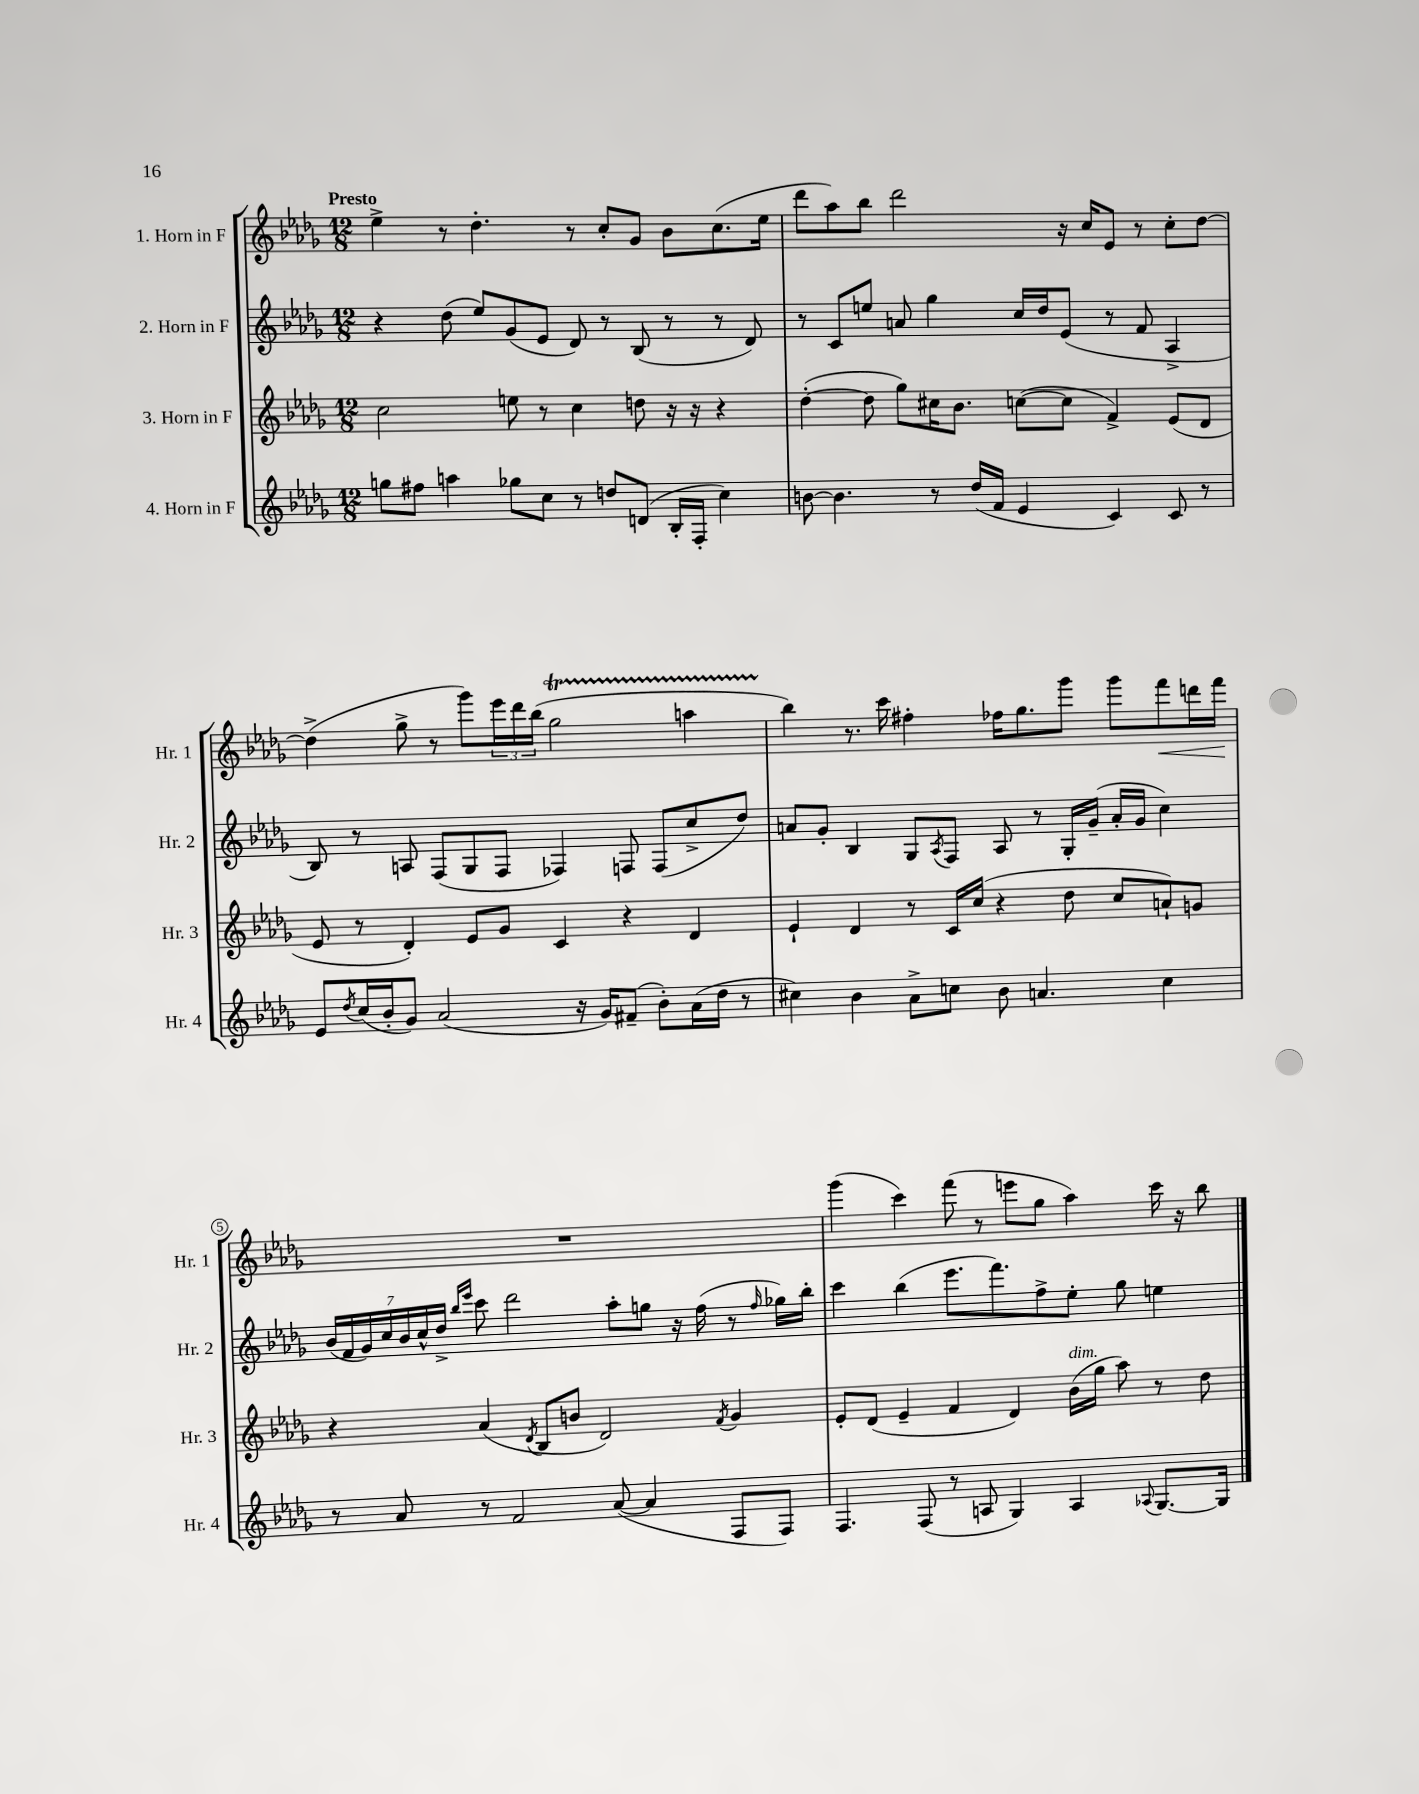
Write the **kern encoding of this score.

**kern	**kern	**kern	**kern
*staff4	*staff3	*staff2	*staff1
*clefG2	*clefG2	*clefG2	*clefG2
*k[b-e-a-d-g-]	*k[b-e-a-d-g-]	*k[b-e-a-d-g-]	*k[b-e-a-d-g-]
*M12/8	*M12/8	*M12/8	*M12/8
8gg	2cc	4r	4ee-^
8ff#	.	.	.
4aa	.	(8dd-	8r
.	.	8ee-)	4.dd-'
8gg-	8ee	(8g-	.
8cc	8r	8e-	.
8r	4cc	8d-)	8r
8dd	.	8r	8cc'
(8d	8dd	(8B-	8g-
16B-'	16r	8r	8b-
16F'	16r	.	.
4cc)	4r	8r	(8.cc
.	.	8d-)	.
.	.	.	16ee-
=	=	=	=
[8b	([4dd-'	8r	8ddd-
4.b]	.	8c	8aa-)
.	8dd-]	8ee	8bb-
.	8gg-)	8a	2ddd-
8r	16cc#	4gg-	.
.	8.b-	.	.
(16dd-	.	.	.
16f	.	.	.
4e-	([8cc	16cc	.
.	.	16dd-	.
.	8cc]	(8e-	16r
.	.	.	16cc
4c)	4f^)	8r	8e-
.	.	8f	8r
8c	(8e-	4A-^	8cc'
8r	8d-	.	[8dd-
=	=	=	=
8e-	8e-	8B-)	(4dd-^]
8qdd-	.	.	.
(16cc	8r	8r	.
16b-'	.	.	.
8g-)	4d-')	8A	8gg-^
(2a-	.	(8F	8r
.	8e-	8G-	8ggg-)
.	8g-	8F	24eee-
.	.	.	24ddd-
.	.	.	(24bb-
.	4c	4F-)	2gg-
16r	.	.	.
16g-)	.	.	.
(8f#~	4r	8F	.
8b-')	.	(8F	.
(16a-	4d-	8cc^	4aa
16dd-	.	.	.
8r	.	8dd-)	.
=	=	=	=
4cc#)	4e-`	8a	4bb-)
.	.	8g-'	.
4b-	4d-	4B-	8.r
.	.	.	16ccc
8a-^	8r	8G-	4ff#'
.	.	8qA-	.
8cc	16c	8F	.
.	(16cc	.	.
8b-	4r	8A-	16ff-
.	.	.	8.gg-
4.a	.	8r	.
.	8dd-	16G-'	8ggg-
.	.	(16g-~	.
.	8cc	16a'	8ggg-
.	.	16g-	.
4cc	8a`)	4cc)	8fff
.	8g	.	16ddd
.	.	.	16fff
=	=	=	=
8r	4r	(28b-	1.r
.	.	28f	.
.	.	28g-)	.
.	.	28cc	.
8a-	.	.	.
.	.	28b-	.
.	.	28cc^^	.
.	.	28dd-^	.
.	.	16qqbb-	.
.	.	16qqeee-	.
8r	(4a-	8ccc	.
2f	.	2ddd-	.
.	8qd-	.	.
.	8B-	.	.
.	8b	.	.
.	2d-)	.	.
([8a-	.	8aa-'	.
4a-]	.	8gg	.
.	.	16r	.
.	.	(16ff	.
.	8qf	.	.
8F	4g-	8r	.
.	.	16qqff	.
8F)	.	16gg-)	.
.	.	16bb-'	.
=	=	=	=
4.F	8e-'	4ccc	(4ggg-
.	(8d-	.	.
.	4e-~	(4bb-	4ccc)
(8F	.	.	.
8r	4f	8.eee-	(8fff
8A	.	.	8r
.	.	8.fff)	.
4G-)	4d-)	.	8eee
.	.	8ff^	8gg-
4A	(16b-	8ee-'	4aa-)
.	16gg-	.	.
.	8aa-)	8gg-	.
8qqA-	.	.	.
[8.G-	8r	4ee	16ccc
.	.	.	16r
.	8dd-	.	8bb-
16G-]	.	.	.
==	==	==	==
*-	*-	*-	*-
